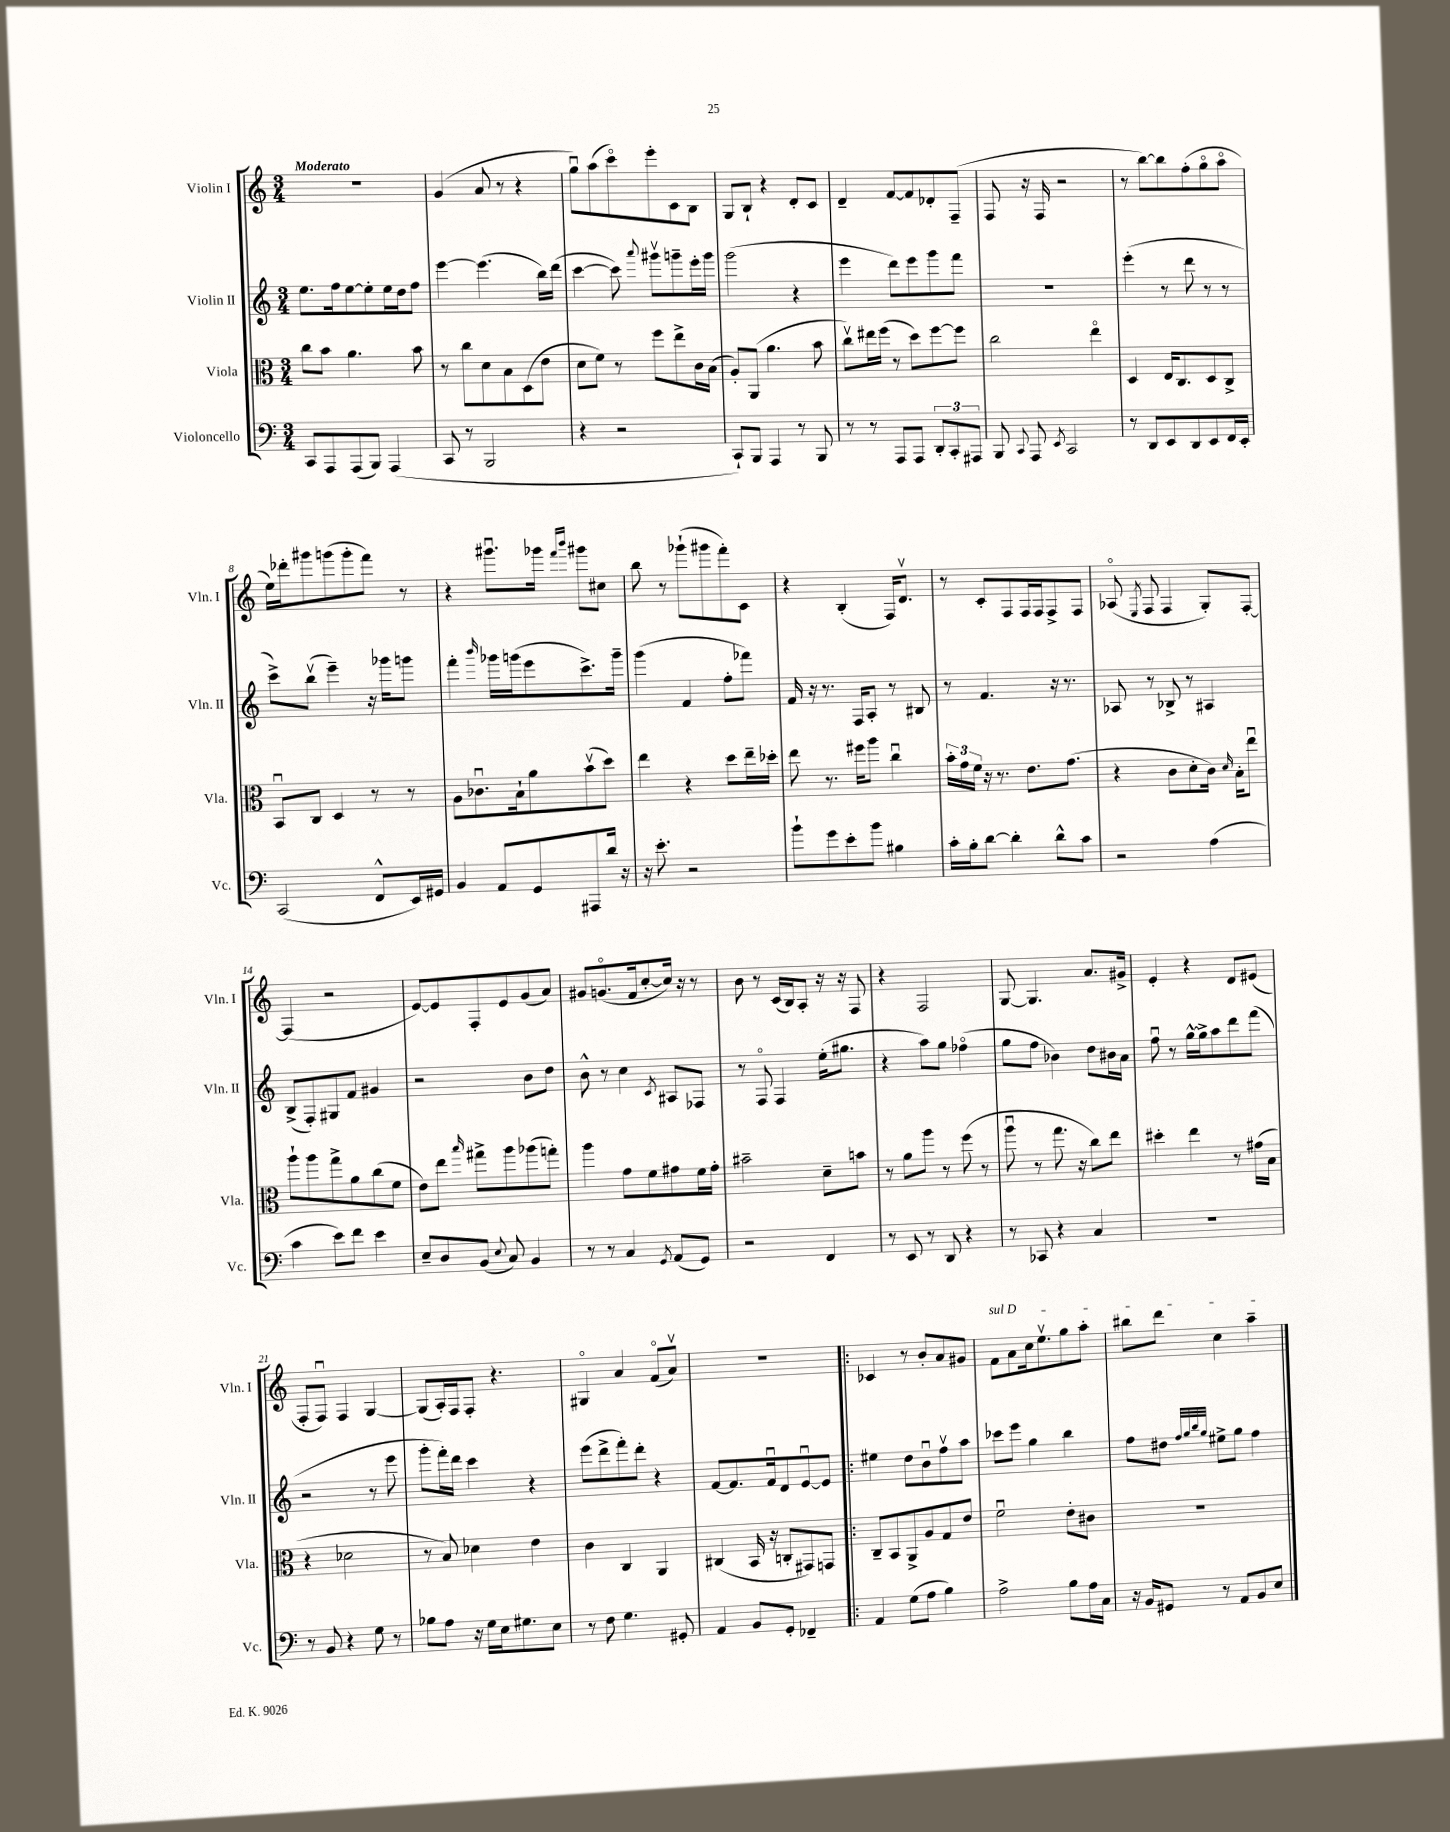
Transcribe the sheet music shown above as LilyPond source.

<<
\new StaffGroup <<
\new Staff = "s0" \with { instrumentName = "Violin I" shortInstrumentName = "Vln. I" } {
    \clef treble \key c \major \numericTimeSignature \time 3/4 \tempo "Moderato"
    \autoBeamOff R2. |
    g'4( a'8 r8 r4 |
    g''8[\downbow) a''8( c'''8\flageolet) e'''8-. c'8 b8] |
    g8[ b8]-! r4 d'8[-. c'8] |
    d'4-- f'8[~ f'8 des'8-. f8]--( |
    f8 r16 f16 r2 |
    r8 b''8[~) b''8 f''8-.( g''8\flageolet a''8]\flageolet |
    e''16[) des'''16-. gis'''8 g'''8( g'''8-. f'''8]) r8 |
    r4 gis'''8.[\downbow ges'''16] \grace { f'''16[ b'''16] } gis'''8[ cis''8] |
    b''8 r8 ges'''8[-!( gis'''8 f'''8-.) c'8] |
    r4 b4-.( f16[) d'8.]\upbow |
    r8 c'8[-. f8 f16 f16 f8-> f8] |
    aes8\flageolet( \acciaccatura { e8 } f8 f4 g8[-.) f8]~-. |
    f4( r2 |
    e'8[~) e'8 f8-. e'8 g'8( a'8]) |
    gis'8[ g'8.\flageolet( f'16 c''8~-. c''16]) r16 r8 |
    b'8 r8 c'16[( b16) a8]-. r16 r16 f8 |
    r4 f2 |
    g8~ g4. a'8.[ gis'16]-> |
    e'4-. r4 d'8[ eis'8]( |
    f8[-. f8]\downbow) f4 g4~ |
    g8[( a16-.) f16 f8]-. r4. |
    gis4\flageolet a'4 f'8[\flageolet( a'8]\upbow) |
    R2. |
    \bar ".|:" ces'4 r8 b'8[-. a'8 gis'8] |
    \once \override TextSpanner.bound-details.left.text = \markup { \italic "sul D" } f'8[\startTextSpan a'8 c''16 e''8.\upbow g''8 a''8]-. |
    bis''8[ d'''8] c''4 a''4--\stopTextSpan \bar "|." |
}
\new Staff = "s1" \with { instrumentName = "Violin II" shortInstrumentName = "Vln. II" } {
    \clef treble \key c \major \numericTimeSignature \time 3/4
    \autoBeamOff e''8.[ f''16 e''8~ e''8-. e''16 d''16 f''8] |
    e'''4~ e'''4.( b''16[) d'''16]( |
    c'''4~ c'''8) \appoggiatura { a'''8 } gis'''8[\upbow g'''8-- e'''16-. g'''16] |
    g'''2( r4 |
    e'''4 d'''8[) e'''8 g'''8 f'''8] |
    R2. |
    e'''4-.( r8 d'''8 r8 r8 |
    c'''8[->) b''8]\upbow( e'''4--) r16 ges'''16[ g'''8] |
    f'''4-. \grace { b'''16 } ges'''16[ g'''16( e'''8 c'''8.->) g'''16]-- |
    g'''4( f'4 f''8[-. fes'''8]) |
    f'16 r16 r8. f16[ a8]-. r8 bis8 |
    r8 f'4. r16 r8. |
    aes8 r8 bes8-> r8 ais4 |
    b8[->( f8-.) gis8 f'8] gis'4 |
    r2 b'8[ d''8] |
    b'8-^ r8 c''4 \acciaccatura { c'8 } ais8[ fes8] |
    r8 f8\flageolet f4 e''16[-.( gis''8.] |
    r4 a''8[) g''8] fes''4\flageolet( |
    g''8[ f''8] bes'4) d''8[ bis'16 a'16] |
    f''8\downbow r8 g''16[~-^ g''16-> a''8 d'''8 f'''8]( |
    r2 r8 e'''8 |
    g'''8[-. f'''16-.) d'''16] c'''4 r4 |
    e'''8[( d'''8-> f'''8-.) d'''8]-. r4 |
    f'8[~ f'8. f'16\downbow d'8 e'8~\downbow e'8] |
    \bar ".|:" eis''4 d''8[ b'8\downbow f''8\upbow a''8] |
    ces'''8[ e'''8] g''4 b''4 |
    f''8[ dis''8] \grace { f''32[ g''32 b''32 g''32] } eis''8[-> g''8] f''4 \bar "|." |
}
\new Staff = "s2" \with { instrumentName = "Viola" shortInstrumentName = "Vla." } {
    \clef alto \key c \major \numericTimeSignature \time 3/4
    \autoBeamOff c''8[ b'8] a'4. b'8 |
    r8 c''8[ d'8 b8 d8( e'8] |
    d'8[ f'8]) r8 f''8[ e''8-> c'16 b16]( |
    a8[-.) a,8]( a'4. b'8 |
    c''8[\upbow) eis''16 f''16]( r8 d''8[) f''8~ f''8] |
    c''2 e''4\flageolet |
    d4 e16[ c8. d8 c8]-> |
    b,8[\downbow c8] d4 r8 r8 |
    a8[ ces'8.\downbow b16-! a'8 b'8\upbow( d''8]) |
    e''4 r4 d''8[ e''16-- des''16]-. |
    e''8 r8. fis''16[ a''8] c''4\downbow |
    \tuplet 3/2 { b'16[-. g'16 f'16] } r16 r8. e'8.[ g'8.]( |
    r4 c'8[ d'8-. c'16]) \grace { d'16 } b16[-. e''8]\downbow |
    a''8[-! a''8 g''8-> a'8 c''8( f'8] |
    e'8[) e''8] \grace { b''16 } gis''8[-> a''8 aes''8( g''8]-.) |
    a''4 g'8[ f'8 gis'8 f'16 gis'16]-. |
    bis'2-- d'8[-- b'8] |
    r8 a'8[ a''8] r8 f''8( r8 |
    a''8\downbow r8 g''8. r16 c''8[) e''8] |
    dis''4-. e''4 r8 gis'16[( b16] |
    r4 des'2 |
    r8 b8) des'4 e'4 |
    c'4 c4 a,4 |
    cis4( b,16 r16 c8[-. gis,8) g,8] |
    \bar ".|:" c8[-- b,8 a,8-> a8 g8 e'8] |
    f'2\downbow e'8[-. cis'8] |
    R2. \bar "|." |
}
\new Staff = "s3" \with { instrumentName = "Violoncello" shortInstrumentName = "Vc." } {
    \clef bass \key c \major \numericTimeSignature \time 3/4
    \autoBeamOff c,8[ a,,8 a,,8( b,,8]) a,,4( |
    c,8 r8 b,,2 |
    r4 r2 |
    c,8[-!) b,,8] a,,4 r8 b,,8 |
    r8 r8 a,,8[ a,,8] \tuplet 3/2 { d,8[-. c,8-. ais,,8] } |
    b,,8 \appoggiatura { c,8 } a,,8 \acciaccatura { e,8 } c,2 |
    r8 d,8[ e,8 d,8 e,8 f,16 e,16]-. |
    c,2( f,8[-^ e,16) gis,16] |
    b,4 a,8[ g,8 ais,,8 d'16] r16 |
    r16 e'8.-. r2 |
    b'8[-! g'8 e'8-. b'8] bis4 |
    c'16[-. b16-. d'8]~ d'4-. d'8[-^ c'8] |
    r2 a4( |
    c'4 e'8[) f'8] e'4 |
    e8[-- d8 b,8]( \appoggiatura { e8 } c8) b,4 |
    r8 r8 c4 \acciaccatura { g,8 } a,8[( g,8]) |
    r2 f,4 |
    r8 e,8 r8 d,8 r4 |
    r8 ces,8 r4 c4 |
    R2. |
    r8 b,8 r4 g8 r8 |
    bes8[ a8] r16 g16[ e16 gis8. e8] |
    r8 f8 g4. gis,8-. |
    a,4 b,8[ g,8]-. fes,4-- |
    \bar ".|:" a,4 g8[( a8] b4) |
    a2-> b8[ a16 c16] |
    r16 b,16[ gis,8] r8 a,8[ b,8 e8] \bar "|." |
}
>>
>>
